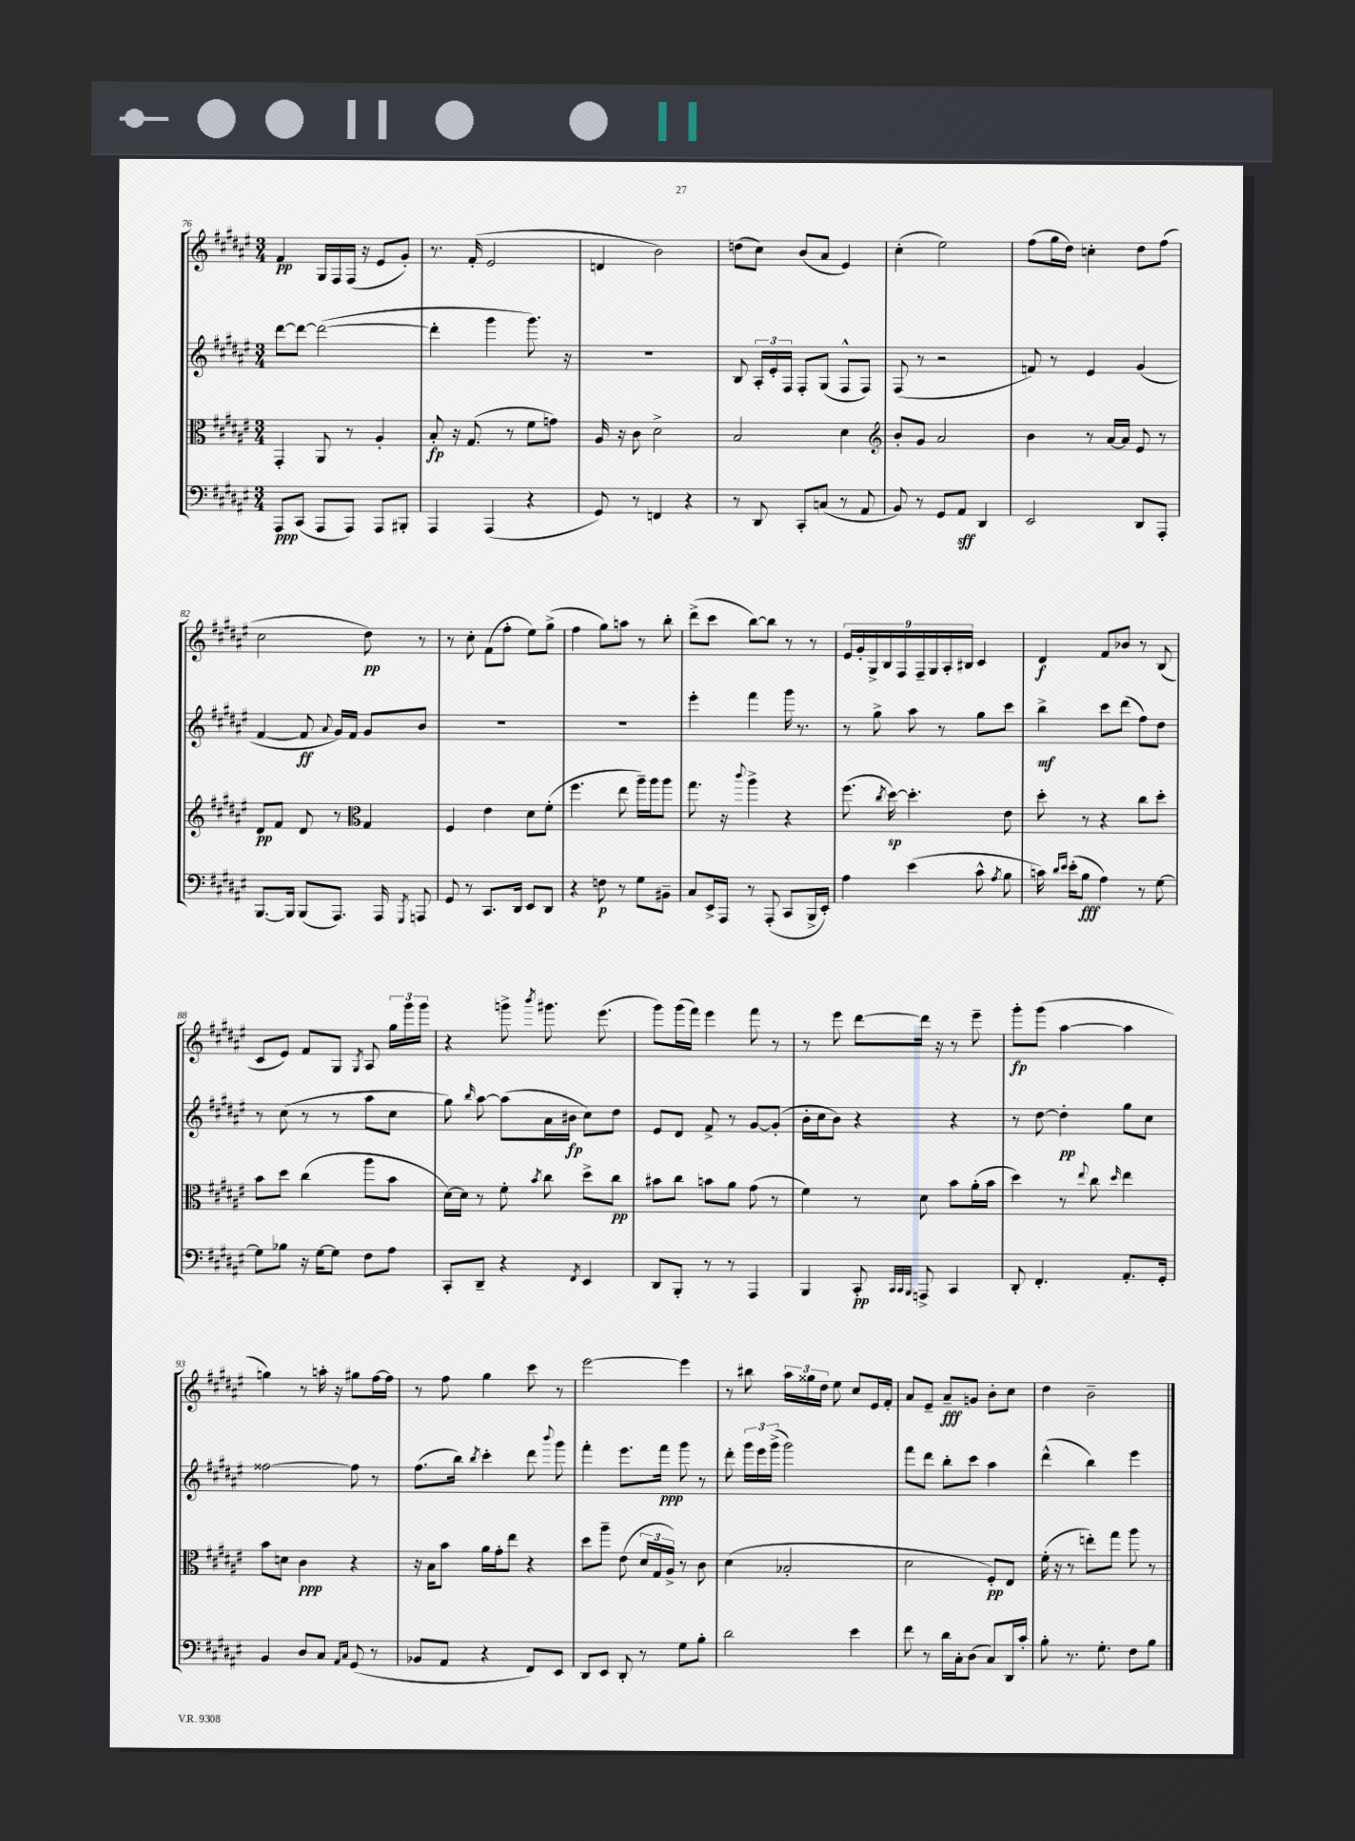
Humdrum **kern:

**kern	**kern	**kern	**kern
*staff4	*staff3	*staff2	*staff1
*clefF4	*clefC3	*clefG2	*clefG2
*k[f#c#g#d#a#e#]	*k[f#c#g#d#a#e#]	*k[f#c#g#d#a#e#]	*k[f#c#g#d#a#e#]
*M3/4	*M3/4	*M3/4	*M3/4
8AAA#	4GG#'	[8ddd#	4f#
(8CC#	.	8ddd#_	.
8AAA#	8AA#	(2ddd#_	16G#
.	.	.	16F#
8AAA#)	8r	.	(16F#
.	.	.	16r
8AAA#	4A#'	.	8e#
8BBB#'	.	.	8g#')
=	=	=	=
4AAA#	8B'	4ddd#']	8.r
.	16r	.	.
.	(8.G#	.	(16f#'
(4AAA#	.	4ggg#	2e#
.	8r	.	.
4r	8f#	8.ggg#)	.
.	8g)	.	.
.	.	16r	.
=	=	=	=
8GG#)	16A#	2.r	4d
.	16r	.	.
8r	8c#	.	.
4FF	2d#^	.	2b)
4r	.	.	.
=	=	=	=
8r	2B	8B	(8dd
8DD#	.	24A#'	8cc#)
.	.	24e#'	.
.	.	24F#	.
8CC#'	.	8F#'	(8b
(8C	.	(8G#	8a#
8r	4d#	8F#^^	4e#)
8AA#	.	8F#)	.
=	=	=	=
*	*clefG2	*	*
8BB)	8b'	(8F#	(4cc#'
8r	8g#	8r	.
8GG#	2a#	2r	2ee#)
8AA#	.	.	.
4DD#	.	.	.
=	=	=	=
2EE#	4b	8f)	(8ff#
.	.	8r	16gg#
.	.	.	16dd#)
.	8r	4e#	4cc'
.	[16a#	.	.
.	16a#]	.	.
8DD#	8e#	(4g#	8dd#
8AAA#'	8r	.	(8ff#
=	=	=	=
[8.BBB	8d#	[4f#	2cc#
.	8f#	.	.
16BBB]	.	.	.
(8BBB	8d#	8f#]	.
.	.	8qqa#	.
8.AAA#)	8r	16g#)	.
.	.	16f#	.
*	*clefC3	*	*
.	4G#	8g#	8dd#)
16AAA#	.	.	.
8qGGG#	.	.	.
8AAA	.	8b	8r
=	=	=	=
8GG#	4F#	2.r	8r
8r	.	.	8cc#'
8.CC#	4e#	.	(8f#
.	.	.	8ff#'
16DD#	.	.	.
8EE#	8d#	.	8ee#)
8DD#	(8f#'	.	(8gg#^
=	=	=	=
4r	4.ff#	2.r	4ff#
8F	.	.	8gg#)
8r	8ee#	.	8aa
8G#	16aa#~)	.	8r
.	16aa#	.	.
8BB#~	8aa#	.	8bb'
=	=	=	=
8C#	8.gg#	4eee#'	(8ddd#^
16EE#^	.	.	8ccc#
16AAA#	16r	.	.
.	8qqccc#	.	.
8r	4aa#^	4fff#	[8bb)
(8AAA#'	.	.	8bb]
8CC#	4r	16ggg#	8r
.	.	8.r	.
16BBB^	.	.	8r
16EE#')	.	.	.
=	=	=	=
4A#	(8.ff#	8r	18e#
.	.	.	18g#'
.	.	.	18G#^
.	.	8gg#^	.
.	.	.	18B
.	8qcc#	.	.
.	[16dd#)	.	.
.	.	.	18F#
(4e#	4.dd#']	8aa#	.
.	.	.	18F#~
.	.	.	18G#
.	.	8r	.
.	.	.	18A#'
.	.	.	18B#
8c#^^	.	8gg#	4c#
8qA#	.	.	.
8B	8e#	8ccc#	.
=	=	=	=
16c)	8dd#'	4bb^	4d#
16qqd#	.	.	.
16qqe#	.	.	.
(16e#'	.	.	.
8B	8r	.	.
4A#)	4r	8ccc#	8f#
.	.	(8ddd#	8b-
8r	8cc#	8ff#)	8r
[8G#	8dd#'	8dd#	(8B
=	=	=	=
8G#]	8b	8r	8c#
8B-	8dd#	(8cc#	8e#)
16r	(4cc#	8r	8f#
[16G#	.	.	.
8G#]	.	8r	8G#
.	.	.	8qG#
8F#	8aa#	8aa#	8A#
8A#	8b	8cc#	24gg#
.	.	.	24ggg#
.	.	.	24ggg#
=	=	=	=
8CC#'	[16d#)	8gg#)	4r
.	16d#]	.	.
.	.	16qqbb	.
8DD#~	8r	[8aa#	.
4r	8f#'	(8aa#]	8ggg^
.	8qb	.	8qbbb
.	8cc#	16a#	8.ggg#
.	.	16b#	.
8qFF#	.	.	.
4EE#	8dd#^	8cc#)	.
.	.	.	(8.eee#
.	8cc#	8dd#	.
=	=	=	=
8DD#	8b#	8e#	8ggg#)
8BBB'	8cc#	8d#	(16ggg#
.	.	.	16fff#)
8r	8b	8f#^	4eee#
8r	8a#	8r	.
4AAA#	(8g#	[8g#	8fff#
.	8r	(8g#']	8r
=	=	=	=
4BBB	4f#)	16b'	8r
.	.	16cc#	.
.	.	8b)	8eee#
8CC#'	8r	4r	[8ddd#
32qqCC#	.	.	.
32qqCC#	.	.	.
32qqBBB	.	.	.
8AAA^	8d#	.	16ddd#]
.	.	.	16r
4CC#	8b	4r	8r
.	(16a#'	.	8eee#~
.	16b	.	.
=	=	=	=
8DD#'	4dd#)	8r	8ggg#'
4.FF#'	.	[8dd#	(8ggg#
.	8r	4dd#']	[4aa#
.	8qqee#	.	.
.	8cc#	.	.
.	16qqdd#	.	.
8.AA#'	4ee#	8gg#	4aa#]
.	.	8cc#	.
16GG#'	.	.	.
=	=	=	=
4BB	8b	[2ff##	4gg)
.	8d	.	.
8D#	4c#	.	8r
8C#	.	.	16aa'
.	.	.	16r
16qqAA#	.	.	.
16qqC#	.	.	.
(8GG#	4r	8ff##]	8gg#
8r	.	8r	[16ff#
.	.	.	16ff#]
=	=	=	=
8BB-	16r	(8.ff#	8r
.	16B	.	.
8AA#	8b	.	8ff#
.	.	16bb)	.
.	.	8qbb	.
4r	16a#	4ccc#'	4gg#
.	16g#'	.	.
.	8ee#	.	.
8FF#)	4r	8ddd#	8ccc#
.	.	8qqbbb	.
8EE#	.	8ggg#	8r
=	=	=	=
8DD#	8dd#	4fff#'	[2eee#
8EE#	8aa#~	.	.
8DD#'	(8e#	8.eee#	.
8r	24d#	.	.
.	24G#	.	.
.	.	16fff#	.
.	24A#^)	.	.
8G#	8r	8ggg#	4eee#]
8B'	8c#	8r	.
=	=	=	=
2d#	(4d#	8ddd#'	8r
.	.	24ggg#	8bb#
.	.	24eee#	.
.	.	(24ggg#^	.
.	2B-'	2ggg#)	24aa#
.	.	.	24gg##
.	.	.	24dd#
.	.	.	8ee#
4e#	.	.	8cc#
.	.	.	16e#
.	.	.	16f#'
=	=	=	=
8f#	2d#	8fff#	8a#
8r	.	8ddd#	8e#~
16d#	.	8bb'	8a#~
16C#'	.	.	.
(8D#	.	8ccc#	8g
8C#)	8F#')	4aa#	8b'
16DD#	8E#	.	8cc#
16c#'	.	.	.
=	=	=	=
8B'	(16f#'	(4ddd#^^	4dd#
.	16r	.	.
8.r	8r	.	.
.	8ee')	4bb)	2b~
8.G#'	.	.	.
.	8gg#	.	.
8F#	8aa#	4eee#	.
8B	8r	.	.
==	==	==	==
*-	*-	*-	*-
